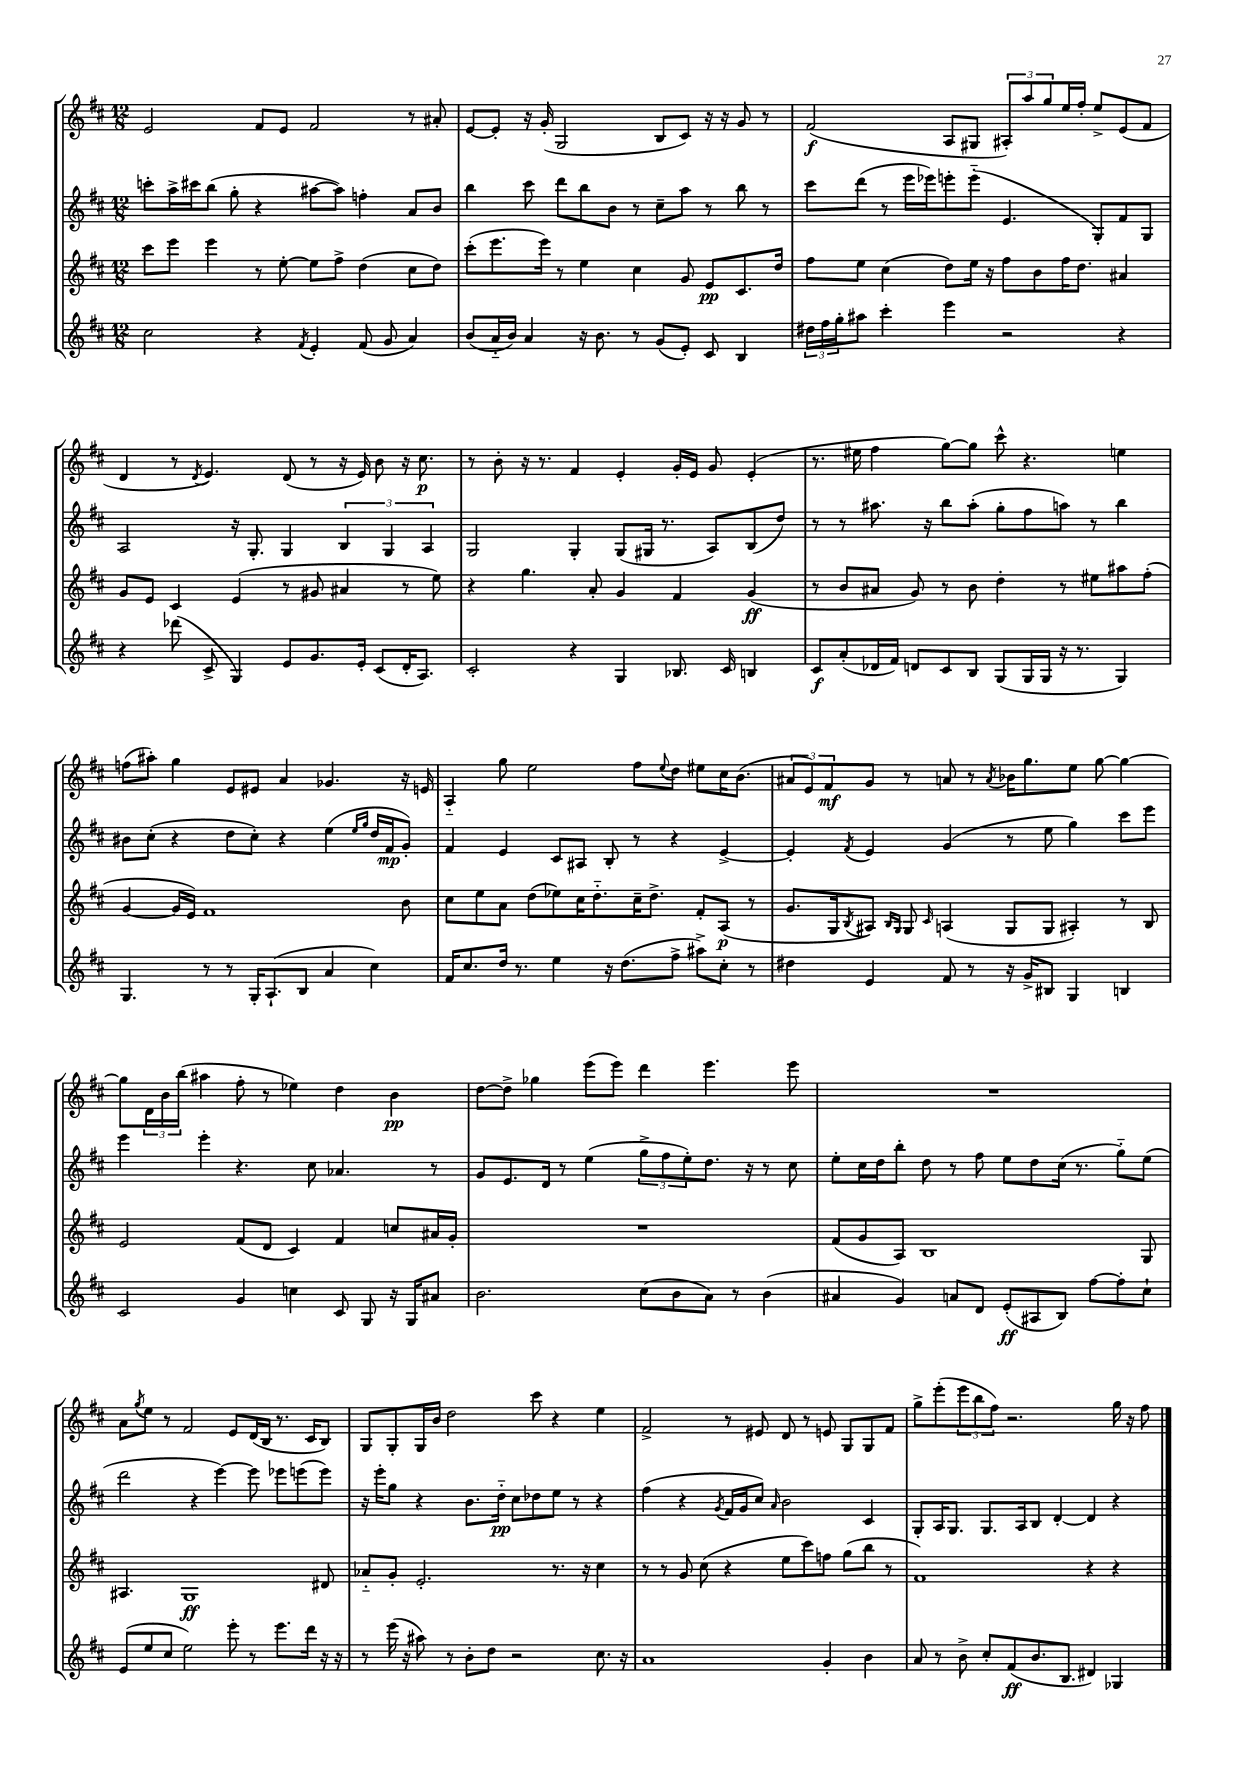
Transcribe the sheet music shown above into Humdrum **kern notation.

**kern	**kern	**kern	**kern
*staff4	*staff3	*staff2	*staff1
*clefG2	*clefG2	*clefG2	*clefG2
*k[f#c#]	*k[f#c#]	*k[f#c#]	*k[f#c#]
*M12/8	*M12/8	*M12/8	*M12/8
2cc#	8ccc#	8ccc'	2e
.	8eee	16aa^	.
.	.	16ccc#	.
.	4eee	(8bb	.
.	.	8gg'	.
4r	8r	4r	8f#
.	[8ee'	.	8e
8qf#	.	.	.
4e'	8ee]	[8aa#	2f#
.	8ff#^	8aa#])	.
(8f#	(4dd	4ff'	.
8g	.	.	.
4a)	8cc#	8a	8r
.	8dd)	8b	8a#'
=	=	=	=
(8b	(8ccc#'	4bb	[8e
16a'~	8.eee	.	8e']
16b)	.	.	.
4a	.	8ccc#	16r
.	16eee)	.	(16g'
.	8r	8ddd	2G
16r	4ee	8bb	.
8.b	.	.	.
.	.	8b	.
8r	4cc#	8r	.
(8g	.	8cc#~	8B
8e')	8g	8aa	8c#)
8c#	8e	8r	16r
.	.	.	16r
4B	8.c#	8bb	8g
.	.	8r	8r
.	16dd	.	.
=	=	=	=
24dd#	8ff#	8ccc#	(2f#
24ff#	.	.	.
24gg'	.	.	.
8aa#	8ee	(8ddd	.
4ccc#'	(4cc#	8r	.
.	.	16eee	.
.	.	16eee-)	.
4eee	8dd)	8eee'	8A
.	16ee	(8eee'~	8G#
.	16r	.	.
2r	8ff#	4.e	12A#')
.	.	.	12aa
.	8b	.	.
.	.	.	12gg
.	16ff#	.	16ee
.	8.dd	.	16ff#'
.	.	8G')	8ee^
4r	4a#	8f#	(8e
.	.	8G	8f#
=	=	=	=
4r	8g	2A	4d
.	8e	.	.
(8ddd-	4c#	.	8r
.	.	.	8qd
8c#^	.	.	4.e)
4G)	(4e	16r	.
.	.	8.G'	.
8e	8r	4G	(8d
8.g	8g#	.	8r
.	4a#	6B	16r
16e'	.	.	16e)
(8c#	.	.	8b
.	.	6G	.
16d'	8r	.	16r
8.A)	.	.	8.cc#
.	.	6A	.
.	8ee)	.	.
=	=	=	=
2c#'	4r	2G	8r
.	.	.	8b'
.	4.gg	.	16r
.	.	.	8.r
4r	.	4G'	4f#
.	8a'	.	.
4G	4g	(8G	4e'
.	.	16G#	.
.	.	8.r	.
8.B-	4f#	.	16g'
.	.	.	16e
.	.	8A)	8g
16c#	.	.	.
4B	(4g	(8B	(4e'
.	.	8dd)	.
=	=	=	=
8c#	8r	8r	8.r
(8a'	8b	8r	.
.	.	.	16ee#
16d-	8a#	8.aa#	4ff#
16f#)	.	.	.
8d	8g)	.	.
.	.	16r	.
8c#	8r	8bb	[8gg)
8B	8b	(8aa#'	8gg]
(8G	4dd'	8gg'	8ccc#^^
16G	.	8ff#	4.r
16G	.	.	.
16r	8r	8aa)	.
8.r	.	.	.
.	8ee#	8r	.
4G)	8aa#	4bb	4ee
.	(8ff#'	.	.
=	=	=	=
4.G	[4g	8b#	(8ff
.	.	(8cc#'	8aa#')
.	16g]	4r	4gg
.	16e)	.	.
8r	1f#	.	.
8r	.	8dd	8e
16G'	.	8cc#')	8e#
(8.A`	.	.	.
.	.	4r	4a
8B	.	.	.
4a	.	(4ee	4.g-
.	.	16qqee	.
.	.	16qqgg	.
4cc#)	.	16dd	.
.	.	16f#	.
.	8b	8g')	16r
.	.	.	16e
=	=	=	=
16f#	8cc#	4f#	4A'~
8.cc#	.	.	.
.	8ee	.	.
16dd	8a	4e	8gg
8.r	.	.	.
.	(8dd	.	2ee
4ee	8ee-)	8c#	.
.	16cc#	8A#	.
.	8.dd'~	.	.
16r	.	8B'	.
(8.dd	.	.	.
.	16cc#~	8r	8ff#
.	8.dd^	.	.
.	.	.	8qqee
8ff#^	.	4r	8dd
8aa#^)	8f#'	.	8ee#
8cc#'	(8A	[4e^	16cc#
.	.	.	(8.b
8r	8r	.	.
=	=	=	=
4dd#	8.g	4e']	12a#
.	.	.	12e)
.	.	.	12f#
.	16G	.	.
.	8qB	8qf#	.
4e	8A#)	4e	8g
.	16qqB	.	.
.	16qqG	.	.
.	8G	.	8r
.	16qqc#	.	.
8f#	(4A	(4g	8a
8r	.	.	8r
.	.	.	8qa
16r	8G	8r	16b-
16g^	.	.	8.gg
8B#	8G	8ee	.
4G	4A#')	4gg)	8ee
.	.	.	[8gg
4B	8r	8ccc#	4gg_
.	8B	8eee	.
=	=	=	=
2c#	2e	4eee	8gg]
.	.	.	24d
.	.	.	24b
.	.	.	(24bb
.	.	4eee'	4aa#
4g	(8f#	4.r	8ff#'
.	8d	.	8r
4cc	4c#)	.	4ee-)
.	.	8cc#	.
8c#	4f#	4.a-	4dd
8G	.	.	.
16r	8cc	.	4b
16G	.	.	.
8a#	16a#	8r	.
.	16g'	.	.
=	=	=	=
2.b	1.r	8g	[8dd
.	.	8.e	8dd^]
.	.	.	4gg-
.	.	16d	.
.	.	8r	.
.	.	(4ee	(8eee
.	.	.	8eee)
(8cc#	.	12gg^	4ddd
.	.	12ff#	.
8b	.	.	.
.	.	12ee')	.
8a)	.	8.dd	4.eee
8r	.	.	.
.	.	16r	.
(4b	.	8r	.
.	.	8cc#	8eee
=	=	=	=
4a#	(8f#	8ee'	1.r
.	8g	16cc#	.
.	.	16dd	.
4g)	8A)	8bb'	.
.	1B	8dd	.
8a	.	8r	.
8d	.	8ff#	.
(8e'	.	8ee	.
8A#	.	8dd	.
8B)	.	(16cc#	.
.	.	8.r	.
[8ff#	.	.	.
8ff#']	.	8gg'~)	.
8cc#`	8G	(8ee	.
=	=	=	=
(8e	4.A#	2ddd	8a
.	.	.	8qgg
8ee	.	.	8ee
8cc#	.	.	8r
2ee)	1G	.	2f#
.	.	4r	.
.	.	[4eee)	.
8eee'	.	.	8e
8r	.	8eee]	(16d
.	.	.	16B
8.eee	.	8eee-	8.r
.	.	(8eee	.
16ddd	.	.	16c#
16r	8d#	8eee)	8B)
16r	.	.	.
=	=	=	=
8r	8a-'~	16r	8G
.	.	16eee'	.
(16eee	8g'	8gg	8G'
16r	.	.	.
8aa#)	2.e'	4r	16G
.	.	.	16b
8r	.	.	2dd
8b'	.	8.b	.
8dd	.	.	.
.	.	16dd'~	.
2r	.	8cc#	.
.	.	8dd-	8ccc#
.	8.r	8ee	4r
.	.	8r	.
.	16r	.	.
8.cc#	4cc#	4r	4ee
16r	.	.	.
=	=	=	=
1a	8r	(4ff#	2f#^
.	8r	.	.
.	8g	4r	.
.	(8cc#	.	.
.	.	8qg	.
.	4r	16f#	8r
.	.	16g	.
.	.	8cc#)	8e#
.	.	16qqa	.
.	8ee	2b	8d
.	8ccc#)	.	8r
4g'	8ff	.	8e
.	(8gg	.	8G
4b	8bb	4c#	8G
.	8r	.	8f#
=	=	=	=
8a	1f#)	8G'	8gg^
8r	.	16A	(8eee'
.	.	8.G	.
8b^	.	.	12eee
.	.	.	12bb
8cc#'	.	8.G	.
.	.	.	12ff#)
(8f#	.	.	2.r
.	.	16A	.
8.b	.	8B	.
.	.	[4d'	.
8.B	.	.	.
4d#)	4r	4d]	.
4G-	4r	4r	16gg
.	.	.	16r
.	.	.	8ff#
==	==	==	==
*-	*-	*-	*-
